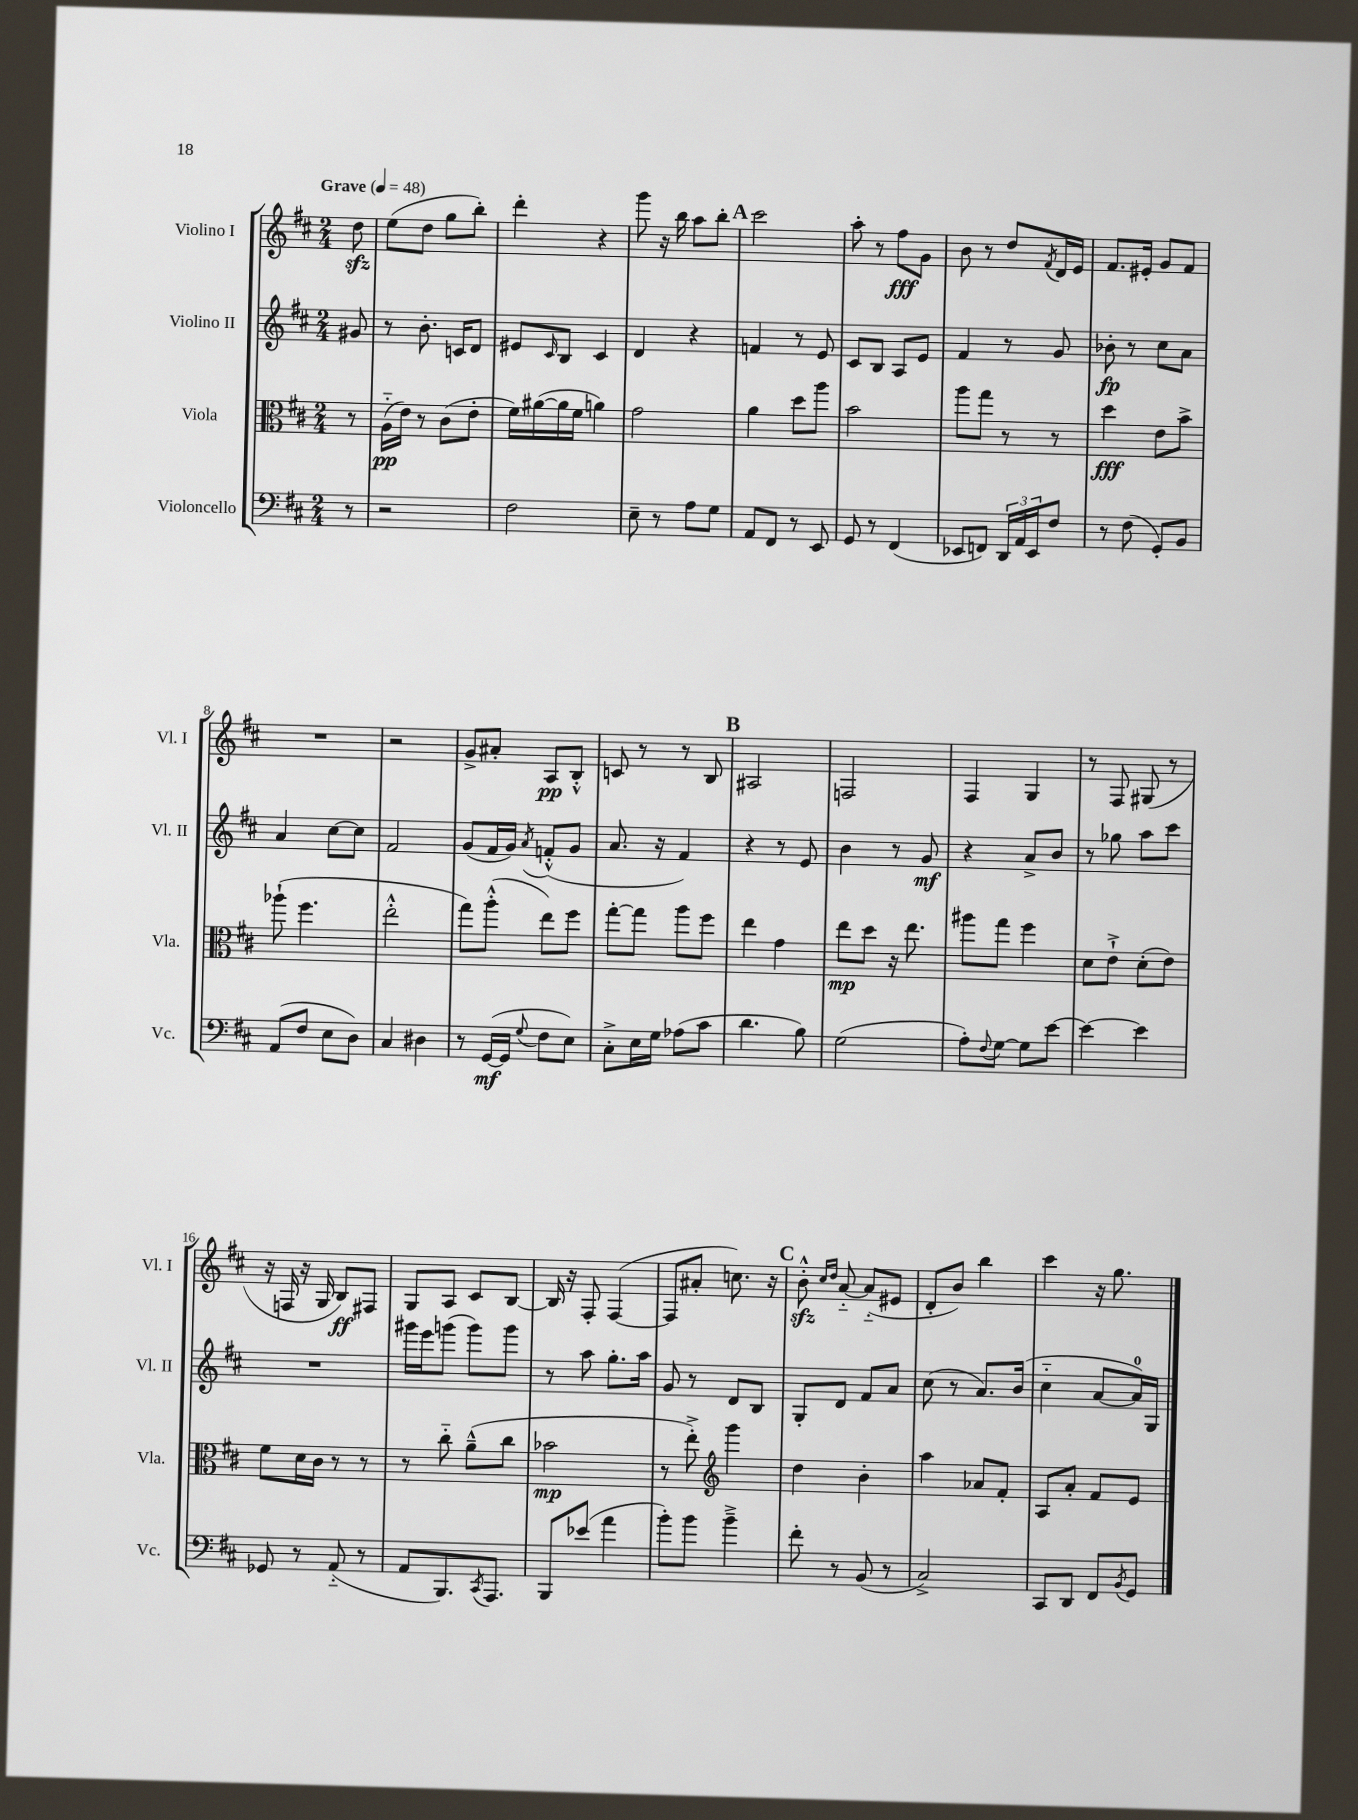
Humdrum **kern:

**kern	**kern	**kern	**kern
*staff4	*staff3	*staff2	*staff1
*clefF4	*clefC3	*clefG2	*clefG2
*k[f#c#]	*k[f#c#]	*k[f#c#]	*k[f#c#]
*M2/4	*M2/4	*M2/4	*M2/4
*MM48	*MM48	*MM48	*MM48
8r	8r	8g#	8dd
=	=	=	=
2r	(16A'~	8r	(8ee
.	16e)	.	.
.	8r	8.b'	8dd
.	(8c#	.	8gg
.	.	16c	.
.	8e'	8d	8bb')
=	=	=	=
2F#	16f#)	8e#	4ddd'
.	([16a#	.	.
.	.	16qqc#	.
.	16a#]	8B	.
.	16f#	.	.
.	4a)	4c#	4r
=	=	=	=
8E~	2g	4d	8ggg
8r	.	.	16r
.	.	.	16bb
8A	.	4r	8aa
8G	.	.	8bb'
=	=	=	=
8AA	4a	4f	2ccc#
8FF#	.	.	.
8r	8dd	8r	.
8EE	8aa	8e	.
=	=	=	=
8GG	2b	8c#	8aa'
8r	.	8B	8r
(4FF#	.	8A	8ff#
.	.	8e	8g
=	=	=	=
8EE-	8aa	4f#	8b
8FF)	8gg	.	8r
24DD	8r	8r	8dd
24AA	.	.	.
24EE-	.	.	.
.	.	.	8qf#
8F#	8r	8g	16d
.	.	.	16e
=	=	=	=
8r	4dd	8b-'	8.f#
(8F#	.	8r	.
.	.	.	16e#'
8GG')	8e	8cc#	8g
8BB	8b^	8a	8f#
=	=	=	=
(8AA	(8aa-`	4a	2r
8F#	4.ff#	.	.
8E	.	[8cc#	.
8D)	.	8cc#]	.
=	=	=	=
4C#	2ee'^^	2f#	2r
4D#	.	.	.
=	=	=	=
8r	8gg)	(8g	8g^
([16GG	(8aa'^^	16f#	8a#'
16GG]	.	16g)	.
8qqG	.	8qa	.
8F#	8ee)	(8f'^^	8A
8E)	8ff#	8g	8B'^^
=	=	=	=
8C#'^	[8gg'	8.a	8c
16E	8gg]	.	8r
16G	.	16r	.
(8A-	8aa	4f#)	8r
8c#	8ff#	.	8B
=	=	=	=
4.d	4ee	4r	2A#
.	4g	8r	.
8B)	.	8e	.
=	=	=	=
(2G	8ee	4b	2F
.	8dd	.	.
.	16r	8r	.
.	8.ee	.	.
.	.	8g	.
=	=	=	=
8A')	8aa#	4r	4F#
8qqF#	.	.	.
[8G	8gg	.	.
8G]	4ff#	8a^	4G
[8e	.	8b	.
=	=	=	=
4e_	8d	8r	8r
.	8e`^	8gg-	8F#
4e]	(8d'	8aa	(8G#
.	8e)	8ccc#	8r
=	=	=	=
8GG-	8f#	2r	16r
.	.	.	16F
8r	16d	.	16r
.	16c#	.	16G
(8AA'~	8r	.	8B)
8r	8r	.	8F#
=	=	=	=
8AA	8r	16ggg#	8G
.	.	16eee	.
8.BBB)	8cc#'~	(8ggg	8A
.	(8a~^^	8ggg)	8c#
8qCC#	.	.	.
8.AAA	.	.	.
.	8cc#	8ggg	[8B
=	=	=	=
8BBB	2b-	8r	16B]
.	.	.	16r
(8e-	.	8aa	8F#'
4a	.	8.gg'	([4F#
.	.	16aa	.
=	=	=	=
8b')	8r	8g	8F#]
8b	8ee'^)	8r	8a#'
*	*clefG2	*	*
4b~^	4ggg	8d	8.cc)
.	.	8B	.
.	.	.	16r
=	=	=	=
8f#'	4dd	8G'	8b'^^
.	.	.	16qqcc#
.	.	.	16qqdd
8r	.	8d	[8a'~
(8BB	4b'	8f#	(8a'~]
8r	.	8a	8e#
=	=	=	=
2C#^)	4aa	(8cc#	8d'
.	.	8r	8b)
.	8a-	8.a)	4bb
.	8f#'	.	.
.	.	(16b	.
=	=	=	=
8CC#	8A	4cc#'~	4ccc#
8DD	8a'	.	.
8FF#	8f#	[8a	16r
.	.	.	8.gg
8qBB	.	.	.
8GG	8e	16a])	.
.	.	16G	.
==	==	==	==
*-	*-	*-	*-
